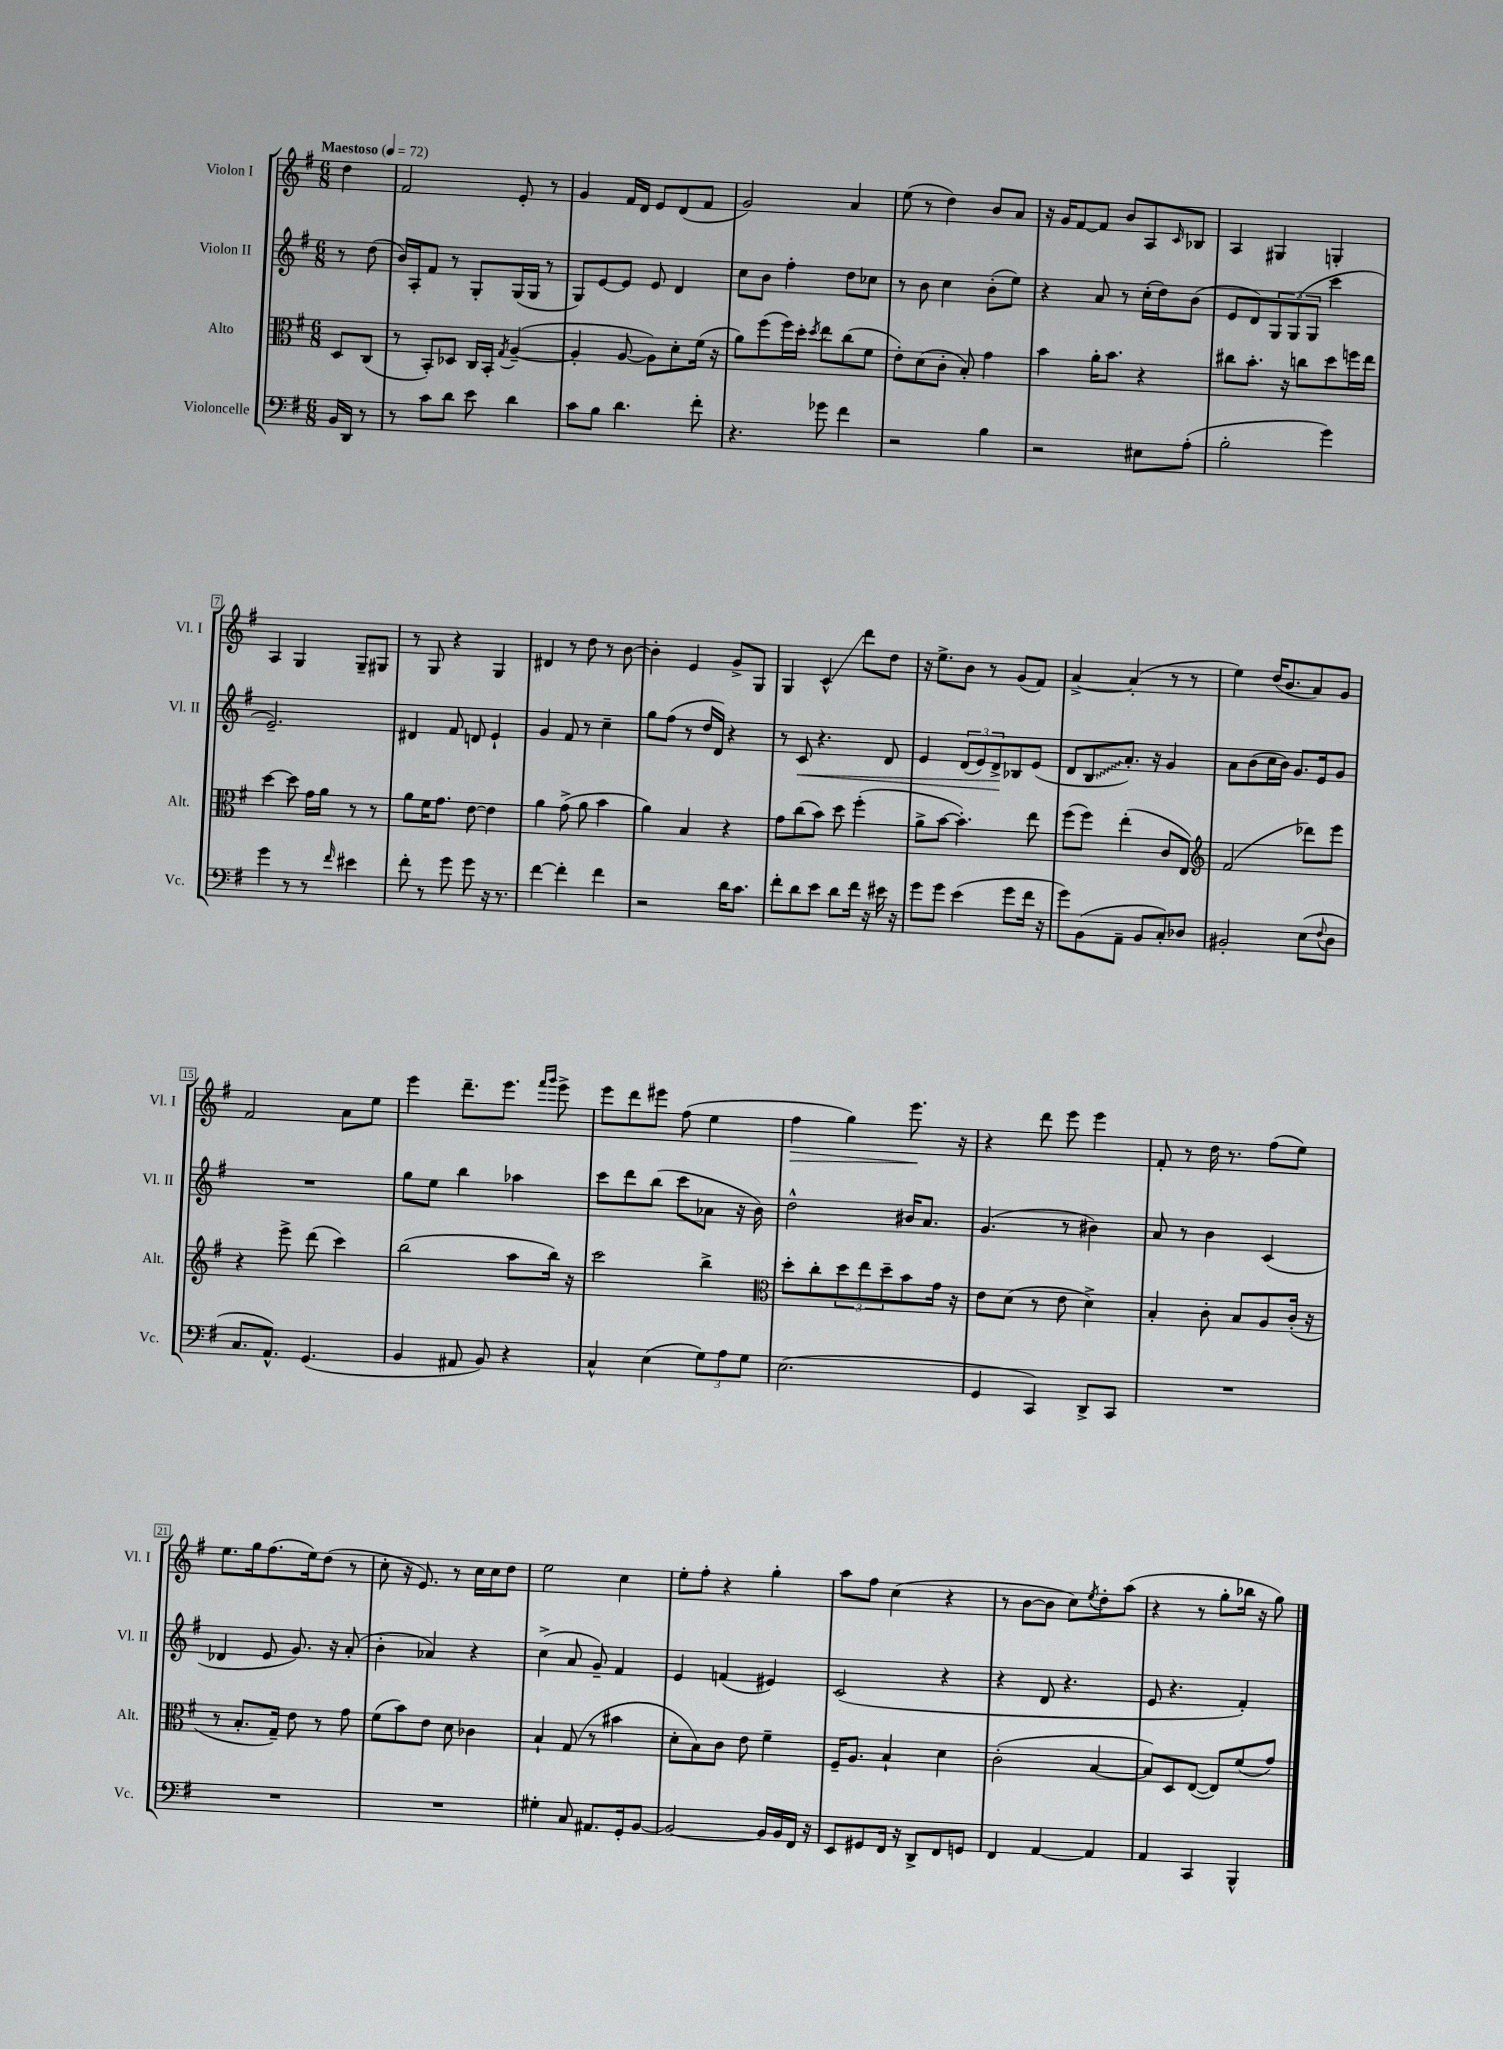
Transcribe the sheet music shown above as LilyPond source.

<<
\new StaffGroup <<
\new Staff = "s0" \with { instrumentName = "Violon I" shortInstrumentName = "Vl. I" } {
    \clef treble \key g \major \numericTimeSignature \time 6/8 \partial 4 \tempo "Maestoso" 4 = 72
    d''4 |
    fis'2 e'8-. r8 |
    g'4 fis'16 d'16 e'8 d'8( fis'8 |
    g'2) a'4 |
    e''8( r8 d''4) b'8 a'8 |
    r16 g'16 fis'8~ fis'8 b'8 a8 \grace { c'16 } bes8 |
    a4 gis4 g4-. |
    a4 g4 g8-- gis8 |
    r8 g8 r4 g4 |
    dis'4 r8 d''8 r8 b'8~ |
    b'4-. e'4 g'8-> g8 |
    g4 c'4-^\glissando d'''8 d''8 |
    r16 e''8.-> b'8 r8 g'8( fis'8) |
    a'4~-> a'4-.( r8 r8 |
    e''4) d''16( b'8. a'8) g'8 |
    fis'2 a'8 e''8 |
    e'''4 d'''8.-- e'''8. \grace { fis'''16 g'''16 } e'''8-> |
    e'''8 d'''8 eis'''8 fis''8( e''4 |
    fis''4\> g''4) e'''8.\! r16 |
    r4 d'''8 e'''8 e'''4 |
    fis'8-. r8 d''16 r8. fis''8( e''8) |
    e''8. g''16 fis''8.( e''16) d''8( r8 |
    c''8-. r16 e'8.) r8 c''16 c''16 d''8 |
    e''2 c''4 |
    e''8-. fis''8-. r4 g''4-. |
    a''8 fis''8 c''4( r4 |
    r8 b'8~ b'8 c''8) \acciaccatura { e''8 } d''8-. a''8( |
    r4 r8 g''8-. bes''16 r16 g''8) \bar "|." |
}
\new Staff = "s1" \with { instrumentName = "Violon II" shortInstrumentName = "Vl. II" } {
    \clef treble \key g \major \numericTimeSignature \time 6/8 \partial 4
    r8 d''8( |
    b'16) a16-. fis'8 r8 g8-. g16( g16 r8 |
    g8) e'8~ e'8 e'8 d'4 |
    c''8 b'8 fis''4-. d''8 ces''8 |
    r8 b'8 c''4 b'8-.( e''8) |
    r4 a'8 r8 c''16-.( d''16) b'8( |
    e'8 d'8) \tuplet 3/2 { g8 g8( g8 } c'''4 |
    e'2.--) |
    dis'4 fis'8 d'8 e'4-! |
    g'4 fis'8 r8 c''4-- |
    g''8 fis''8( r8 d''16 d'16) r4 |
    r8 c'8\< r4. d'8 |
    e'4 \tuplet 3/2 { d'8( e'8) d'8->\! } bes8 e'8( |
    d'8 \once \override Glissando.style = #'zigzag b8\glissando a'8.-.) r16 g'4 |
    a'8 b'8( c''16 b'16) g'8. e'16 g'8 |
    R2. |
    g''8 e''8 b''4 aes''4 |
    c'''8 d'''8 b''8( c'''8 aes'8 r16 b'16) |
    d''2-^ bis'16 a'8. |
    g'4.( r8 bis'4) |
    a'8 r8 b'4 c'4( |
    des'4 e'8 g'8.) r16 a'8-.( |
    b'4-. aes'4) r4 |
    c''4->( a'8 g'8--) fis'4 |
    e'4 f'4( eis'4) |
    c'2( r4 |
    r4 d'8 r4. |
    e'8 r4. fis'4-.) \bar "|." |
}
\new Staff = "s2" \with { instrumentName = "Alto" shortInstrumentName = "Alt." } {
    \clef alto \key g \major \numericTimeSignature \time 6/8 \partial 4
    d8 c8( |
    r8 b,8-.) des8 c16 b,16-. \acciaccatura { g8 } a4~--( |
    a4-. a8~ a8) d'8-. fis'16( r16 |
    a'8) fis''8( fis''16) d''16-. \acciaccatura { d''8 } e''8 c''8( fis'8 |
    e'8-.) d'8( c'8-. b8-.) g'4 |
    b'4 a'16-. b'8. r4 |
    cis''8 b'8.-. r16 c''8 d''8 f''16 e''16 |
    d''4~ d''8 g'16 a'16 r8 r8 |
    a'8 fis'16 g'8. e'8~ e'4 |
    a'4 g'8->( a'8 b'4 |
    a'4) b4 r4 |
    g'8 c''8( b'8) d''8 fis''4-.( |
    a'8-> b'8~ b'4.-.) e''8 |
    fis''8( fis''8) e''4-.( c'8 e8) |
    \clef treble fis'2( des'''8) e'''8 |
    r4 e'''8-> d'''8( c'''4) |
    b''2( a''8 b''16) r16 |
    c'''2 b''4-> |
    \clef alto d''8-. c''8-. \tuplet 3/2 { d''8 e''8 d''8-- } b'8 g'16 r16 |
    e'8 d'8( r8 e'8 d'4->) |
    b4-. c'8-. b8 a8 c'16-.( r16 |
    r8 b8.-. g16--) e'8 r8 g'8 |
    fis'8( b'8) e'8 d'8 ces'4 |
    b4-! g8( r8 bis'4 |
    d'8-. b8) c'8 e'8 fis'4-- |
    fis16-- a8. b4-! d'4 |
    c'2-.( b4~ |
    b8) d8 e8~( e8) fis'8( g'8) \bar "|." |
}
\new Staff = "s3" \with { instrumentName = "Violoncelle" shortInstrumentName = "Vc." } {
    \clef bass \key g \major \numericTimeSignature \time 6/8 \partial 4
    b,16 d,16 r8 |
    r8 c'8 d'8 e'8 d'4 |
    c'8 b8 d'4. fis'8-. |
    r4. ges'8 fis'4 |
    r2 b4 |
    r2 eis8 a8-.( |
    b2-. g'4) |
    g'4 r8 r8 \grace { fis'16 } eis'4 |
    fis'8-. r8 g'8 g'8 r16 r8. |
    fis'4~ fis'4-. fis'4 |
    r2 d'16 c'8. |
    fis'8-. d'8 e'8 d'8 fis'16 r16 eis'16 r16 |
    g'8 g'8 e'4( g'8 fis'16 r16 |
    g'8) b,8( a,8-- b,8 c8-.) des8 |
    bis,2-. e8( \appoggiatura { fis8 } d8 |
    c8. a,8.-^) g,4.( |
    b,4 ais,8 b,8) r4 |
    c4-^ e4( \tuplet 3/2 { g8) a8 g8 } |
    e2.( |
    g,4 c,4) d,8-> c,8 |
    R2. |
    R2. |
    R2. |
    gis4-. c8 ais,8. g,16-. b,8~ |
    b,2~ b,16 b,16 fis,16 r16 |
    e,8 gis,8 fis,16 r16 d,8-> fis,8 g,8 |
    fis,4 a,4~ a,4 |
    a,4 c,4 b,,4-^ \bar "|." |
}
>>
>>
\layout { \context { \Score \override BarNumber.stencil = #(make-stencil-boxer 0.1 0.3 ly:text-interface::print) } }
